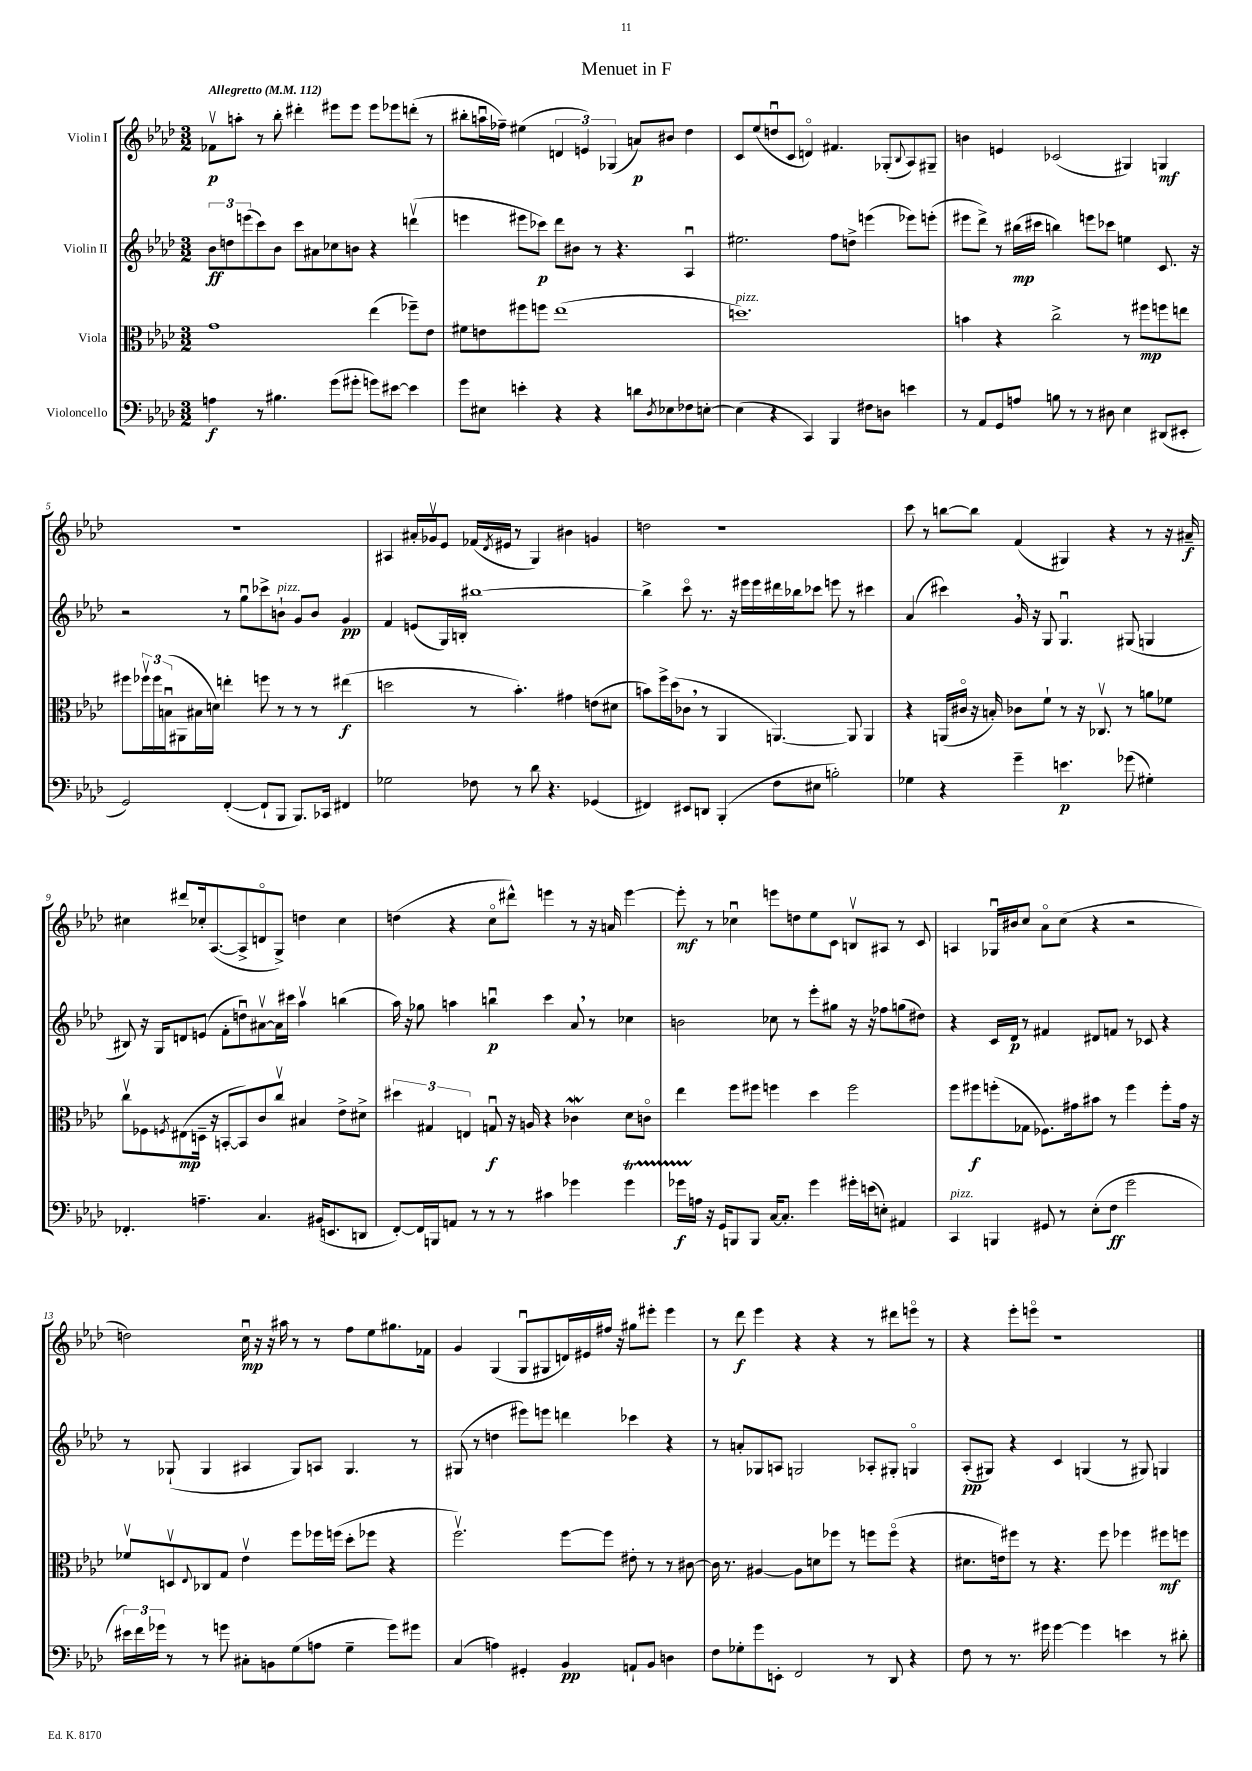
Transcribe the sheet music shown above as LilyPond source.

\header { title = "Menuet in F" }
<<
\new StaffGroup <<
\new Staff = "s0" \with { instrumentName = "Violin I" } {
    \clef treble \key aes \major \numericTimeSignature \time 3/2 \tempo "Allegretto" 4 = 112
    fes'8\upbow\p a''8-. r8 bes''8-. dis'''4-. eis'''8 eis'''8 eis'''8 ees'''8 d'''8-.( r8 |
    bis''8-. a''16\downbow fes''16--) eis''4( \tuplet 3/2 { d'4 e'4) ges4( } a'8\p) bis'8 des''4 |
    c'8 ees''8( d''8\downbow c'8 d'4\flageolet) fis'4. ges8-.( \appoggiatura { bes8 } aes8) gis8-- |
    b'4 e'4 ces'2( gis4) g4\mf |
    R1. |
    ais4 ais'16-. ges'16\upbow ees'8 fes'16( \acciaccatura { des'8 } eis'16 r8 g4) bis'4 g'4 |
    d''2 r1 |
    c'''8 r8 b''8~ b''8 f'4( gis4) r4 r8 r16 ais'16--\f |
    cis''4 dis'''8 ces''16-. aes8.~( aes8-> d'8\flageolet g8->) d''4 ces''4 |
    d''4( r4 c''8\flageolet dis'''8-^) e'''4 r8 r16 a'16 e'''4~ |
    e'''8-.\mf r8 ces''4\downbow e'''8 d''8 ees''8 c'8 b8\upbow ais8 r8 c'8 |
    a4 ges16\downbow bis'16 c''8 aes'8\flageolet c''8( r4 r2 |
    d''2) c''16\downbow\mp r16 r16 ais''16 r8 r8 f''8 ees''8 gis''8. fes'16 |
    g'4 g4( g8\downbow gis8 d'16) eis'16 fis''16 r16 gis''8 eis'''8-. eis'''4 |
    r8 des'''8\f ees'''4 r4 r4 r8 dis'''8 e'''8\flageolet r8 |
    r4 ees'''8-. e'''8\flageolet r1 \bar "|." |
}
\new Staff = "s1" \with { instrumentName = "Violin II" } {
    \clef treble \key aes \major \numericTimeSignature \time 3/2
    \tuplet 3/2 { bes'8\ff d''8 e'''8( } c'''8) bes'8 c'''8 ais'8 ces''8 b'8 r4 d'''4\upbow( |
    e'''4 eis'''8 ces'''8\p) des'''8 bis'8 r8 r4. aes4\downbow |
    eis''2. f''8 d''8-> e'''4( ees'''8) e'''8-.( |
    eis'''8 des'''8->) r8 bis''16\mp( cis'''16 b''4) e'''8 ces'''8 e''4 c'8. r16 |
    r2 r8 g''8\downbow ces'''8-> b'8-!^\markup { \italic "pizz." } g'8 b'8 g'4\pp |
    f'4 e'8( g16) b16-. bis''1~ |
    bis''4-> c'''8\flageolet r8. r16 eis'''16 eis'''16 dis'''16 bes''16 ces'''8 e'''8 r8 cis'''4 |
    aes'4( cis'''4) g'16 \breathe r16 g8 g4.\downbow gis8( g4 |
    bis8) r16 g16 d'8 e'8( f'8-. d''8\downbow) ais'8~\upbow ais'16 cis'''16 aes''4\upbow b''4( |
    aes''16) r16 ges''8 a''4 b''4\downbow\p c'''4 aes'8 \breathe r8 ces''4 |
    b'2 ces''8 r8 ees'''8-. gis''8 r16 r16 fes''8 g''8( dis''8) |
    r4 c'16 des'16\p r8 fis'4 dis'8 f'8 r8 ces'8 r4 |
    r8 ges8-!( ges4 ais4 ges8) a8 ges4. r8 |
    gis8( r8 d''4 eis'''8) e'''8 d'''4 ces'''4 r4 |
    r8 a'8-. ges8 a8 g2 aes8-. gis8-. g4\flageolet |
    aes8-.\pp( gis8) r4 c'4 g4( r8 gis8) g4 \bar "|." |
}
\new Staff = "s2" \with { instrumentName = "Viola" } {
    \clef alto \key aes \major \numericTimeSignature \time 3/2
    g'1 ees''4( fes''8--) ees'8 |
    fis'8 e'8 fis''8 f''8 ees''1( |
    d''1.^\markup { \italic "pizz." }) |
    b'4 r4 c''2-> r8 fis''8\mp f''8 e''8 |
    fis''8 \tuplet 3/2 { fes''16\upbow fes''16 b16\downbow( } ais,8 bis16 d'16) e''4-. f''8 r8 r8 r8 eis''4\f( |
    d''2 r8 bes'4.-.) gis'4 e'8( dis'8 |
    b'8) f''16-> des''16( ces'8 \breathe r8 aes,4 a,4.~) a,8 a,4 |
    r4 a,16( cis'16\flageolet r16 b16-.) ces'8 f'8-! r8 r16 ces8.\upbow r8 a'8 fes'8 |
    c''8\upbow fes8 \acciaccatura { f8 } eis8\mp( d16-- r16 b,8~-. b,8) c'8 c''8\upbow bis4 ees'8-> dis'8-> |
    \tuplet 3/2 { dis''4 gis4 e4 } g8\downbow\f r16 a16 r4 ces'4\mordent des'8 c'8\flageolet |
    ees''4 f''8 fis''8 f''4 des''4 f''2 |
    f''8 fis''8\f f''8-.( ges8 fes8.) gis'16 bis'8 r8 f''4 f''8-. gis'16 r16 |
    fes'8\upbow d8\upbow \appoggiatura { ees8 } ces8 g8 ees'4\upbow f''8 fes''16 f''16( des''8-. fes''8 r4 |
    f''2.\upbow) f''8~ f''8 eis'8-. r8 r8 cis'8~ |
    cis'16 r8. ais4~ ais8 d'8 fes''8 r8 f''8 f''8\flageolet( r4 |
    dis'8. e'16) fis''8 r8 r4. fis''8 fes''4 fis''8\mf f''8 \bar "|." |
}
\new Staff = "s3" \with { instrumentName = "Violoncello" } {
    \clef bass \key aes \major \numericTimeSignature \time 3/2
    a4\f r8 bis4. g'8( gis'8-. g'8) eis'8~ eis'4 |
    g'8 eis8 e'4-. r4 r4 d'8 \acciaccatura { des8 } ees8 fes8 e8~-. |
    e4( r4 c,4) bes,,4 fis8 d8 e'4 |
    r8 aes,8 g,8 a8 b8 r8 r8 dis8 ees4 dis,8( eis,8-. |
    g,2) f,4~-.( f,8-! bes,,8 bes,,8.) ces,16 fis,4 |
    ges2 fes8 r8 des'8 r4. ges,4( |
    fis,4) eis,8 d,8 bes,,4-.( f8 eis8 b2-.) |
    ges4 r4 g'4-- e'4.\p ges'8( gis4-.) |
    fes,4.-. a4.-- c4. bis,16( e,8. d,8 |
    f,8~-.) f,16 b,,16 a,8 r8 r8 r8 cis'4 ges'4 ges'4\startTrillSpan |
    ges'16\f a16\stopTrillSpan r16 g,16 b,,8 b,,8 c16~ c8.-. ges'4 gis'16-. e'16( e8-.) ais,4 |
    c,4^\markup { \italic "pizz." } b,,4 gis,8 r8 ees8-.( f8\ff g'2 |
    \tuplet 3/2 { eis'16) f'16 ges'16 } r8 r8 g'8 cis8-. b,8 g8( a8 g4-- g'8) gis'8 |
    c4( a4) gis,4-. bes,4\pp a,8-! bes,8 d4 |
    f8 ges8-. g'8 e,8-. f,2 r8 des,8 r4 |
    f8 r8 r8. gis'16 gis'4~ gis'4 e'4 r8 dis'8-. \bar "|." |
}
>>
>>
